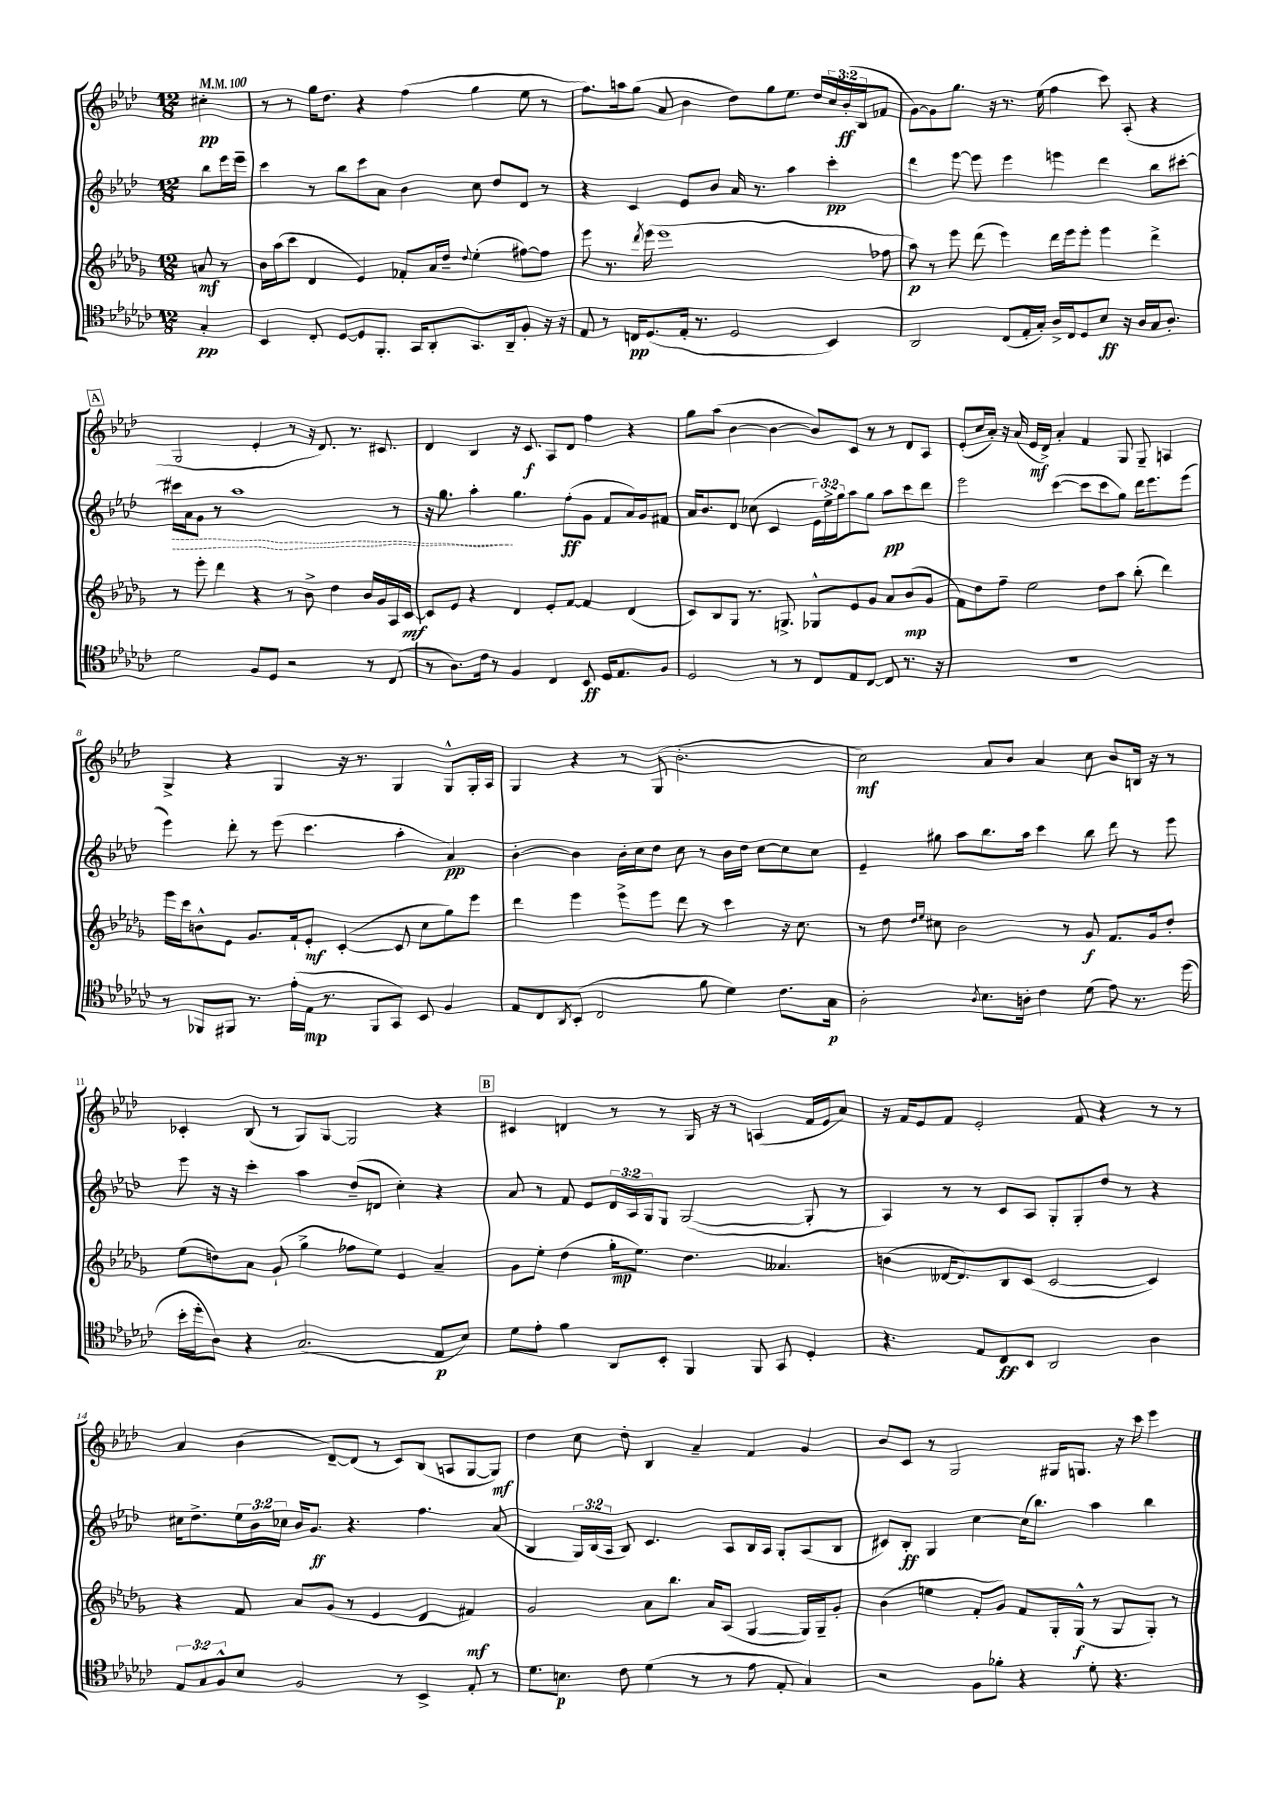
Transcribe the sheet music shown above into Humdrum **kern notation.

**kern	**dynam	**kern	**dynam	**kern	**dynam	**kern	**dynam
*part4	*part4	*part3	*part3	*part2	*part2	*part1	*part1
*staff4	*staff4	*staff3	*staff3	*staff2	*staff2	*staff1	*staff1
*clefC4	*	*clefG2	*	*clefG2	*	*clefG2	*
*k[b-e-a-d-g-c-]	*	*k[b-e-a-d-g-]	*	*k[b-e-a-d-]	*	*k[b-e-a-d-]	*
*M12/8	*	*M12/8	*	*M12/8	*	*M12/8	*
*MM100	*	*MM100	*	*MM100	*	*MM100	*
=	=	=	=	=	=	=	=
4G-'/	pp	8an/	mf	8bb-\L	.	4cc#X'\	pp
.	.	8r	.	16eee-\L	.	.	.
.	.	.	.	16eee-~\JJ	.	.	.
=1	=1	=1	=1	=1	=1	=1	=1
4BB-/	.	16b-\LL	.	4ccc\	.	8r	.
.	.	(16aa-\J	.	.	.	.	.
.	.	8ccc\J	.	.	.	8r	.
8C-'/	.	4d-/	.	8r	.	16gg\KL	.
.	.	.	.	.	.	8.dd-\J	.
[8D-/L	.	.	.	8bb-\L	.	.	.
8D-/]	.	4e-/)	.	8ccc\	.	4r	.
8.FF'/J	.	.	.	8a-\J	.	.	.
.	.	8f-X'/L	.	4b-\	.	(4ff\	.
16GG-/KL	.	.	.	.	.	.	.
8AA-'/	.	16a-/L	.	.	.	.	.
.	.	16dd-~/JJ	.	.	.	.	.
.	.	8qqdd-/	.	.	.	.	.
8.GG-/	.	(4ee-'\	.	8cc\	.	4gg\	.
.	.	.	.	8dd-/L	.	.	.
16AA-~/k	.	.	.	.	.	.	.
8F'/J	.	[8ff#X\L)	.	8d-/J	.	8ee-\	.
16r	.	8ff#\J]	.	8r	.	8r	.
16r	.	.	.	.	.	.	.
=2	=2	=2	=2	=2	=2	=2	=2
8E-/	.	8eee-\	.	4r	.	8.ff\L)	.
8r	.	8.r	.	.	.	.	.
.	.	.	.	.	.	16aan\k	.
16Cn/KL	pp	.	.	4c/	.	(8gg\J	.
.	.	8qddd-/	.	.	.	.	.
(8.D-/	.	(16eee-\	.	.	.	.	.
.	.	1eee-	.	.	.	8a-/	.
16E-'/Jk	.	.	.	8e-/L	.	4b-\	.
8.r	.	.	.	.	.	.	.
.	.	.	.	8b-/J	.	.	.
2D-/	.	.	.	16a-/	.	8dd-\L)	.
.	.	.	.	8.r	.	.	.
.	.	.	.	.	.	8gg\	.
.	.	.	.	4aa-\	.	8.ee-\J	.
.	.	.	.	.	.	16dd-/LL	.
4BB-/)	.	.	.	4ccc'\	pp	24cc/	.
.	.	.	.	.	.	(24b-'/	ff
.	.	.	.	.	.	24B-/J	.
.	.	8ff-X\	.	.	.	8f-X/J	.
=3	=3	=3	=3	=3	=3	=3	=3
2AA-/	.	8aa-\)	p	4ddd-\	.	[8g\L)	.
.	.	8r	.	.	.	8g\]	.
.	.	8eee-\	.	[8eee-\	.	8.gg\J	.
.	.	(8ddd-\	.	8eee-\]	.	.	.
.	.	.	.	.	.	16r	.
(8C-/L	.	4eee-\)	.	4eee-\	.	8.r	.
16E-'/L	.	.	.	.	.	.	.
16G-'/JJ)	.	.	.	.	.	(16ee-\	.
16A-^/LL	.	16ddd-\LL	.	4eeen\	.	4ff\	.
16C-/J	.	16eee-\J	.	.	.	.	.
8D-/	.	8eee-'\J	.	.	.	.	.
8B-/J	ff	4eee-\	.	4ddd-\	.	8ccc\)	.
16r	.	.	.	.	.	(8A-'/	.
16A-/LL	.	.	.	.	.	.	.
16G-/J	.	4ddd-^\	.	8bb-\L	.	4r	.
8.A-'/J	.	.	.	.	.	.	.
.	.	.	.	[8ccc#X'\J	.	.	.
!!LO:LB:g=z
!!LO:REH:place=s1:t=A
=4	=4	=4	=4	=4	=4	=4	=4
!	!	!	!	!	!LO:HP:b	!	!
2d-\	.	8r	.	16ccc#X\LL]	>	2G/	.
.	.	.	.	16a-\J	.	.	.
.	.	8eee-'\	.	8g\J	.	.	.
.	.	4ddd-\	.	8r	.	.	.
.	.	.	.	1aa-	.	.	.
8F/L	.	4r	.	.	.	4e-'/	.
8D-/J	.	.	.	.	.	.	.
2r	.	8r	.	.	.	8r	.
.	.	8b-^\	.	.	.	16r	.
.	.	.	.	.	.	8.d-/)	.
.	.	4dd-\	.	.	.	.	.
.	.	.	.	.	.	8.r	.
8r	.	16b-/LL	.	.	.	.	.
.	.	16g-/	.	.	.	8.c#X/	.
(8C-/	.	16A-/	.	8r	.	.	.
.	.	[16c/JJ	mf	.	.	.	.
=5	=5	=5	=5	=5	=5	=5	=5
8r	.	8c/L]	.	16r	.	4d-/	.
.	.	.	.	8.gg\	.	.	.
8.A-\L)	.	8e-/J	.	.	.	.	.
.	.	4r	.	4aa-'\	.	4B-/	.
16c-\Jk	.	.	.	.	.	.	.
8r	.	.	.	.	.	.	.
4F/	.	4d-/	.	4.gg\	]	16r	.
.	.	.	.	.	.	8.c/	f
4C-/	.	8e-'/L	.	.	.	8A-/L	.
.	.	[8f/J	.	(8ff'\L	ff	8d-/J	.
8BB-/	ff	4f/]	.	8g\J	.	4ff\	.
16D-/KL	.	.	.	8f/L	.	.	.
8.E-/	.	.	.	.	.	.	.
.	.	(4d-/	.	16a-/L)	.	4r	.
.	.	.	.	16g/J	.	.	.
8F/J	.	.	.	8f#X/J	.	.	.
=6	=6	=6	=6	=6	=6	=6	=6
2D-/	.	8c/L)	.	16a-/KL	.	8gg\L	.
.	.	.	.	8.b-/	.	.	.
.	.	8B-/	.	.	.	(8aa-\J	.
.	.	8G-/J	.	8d-/J	.	[4b-\	.
.	.	8.r	.	(8cc-X\	.	.	.
8r	.	.	.	4c/	.	4b-\_	.
.	.	8.Gn^/	.	.	.	.	.
8r	.	.	.	.	.	.	.
8C-/L	.	8G-X^^/L	.	24e-\LL)	.	8b-/L])	.
.	.	.	.	24ee-^\	.	.	.
.	.	.	.	24gg\J	.	.	.
8E-/	.	8e-/	.	8aa-\	.	8c/J	.
[8C-/J	.	8g-/J	.	8gg\J	.	8r	.
8C-/]	.	8a-/L	.	8aa-\L	pp	8r	.
8.r	.	(8b-/	mp	8ccc\	.	8d-/L	.
.	.	8g-/J	.	8ddd-\J	.	8A-/J	.
16r	.	.	.	.	.	.	.
=7	=7	=7	=7	=7	=7	=7	=7
1.r	.	8f\L)	.	2eee-\	.	(8e-'/L	.
.	.	8dd-\	.	.	.	16cc/L	.
.	.	.	.	.	.	16a-'/JJ)	.
.	.	8ff~\J	.	.	.	16r	.
.	.	.	.	.	.	(16a-/	.
.	.	2ee-\	.	.	.	16e-/LL	mf
.	.	.	.	.	.	16d-^/JJ)	.
.	.	.	.	([4ccc\	.	4a-'/	.
.	.	.	.	8ccc\L]	.	4f/	.
.	.	8dd-\L	.	8ccc\	.	.	.
.	.	8aa-\J	.	8gg\J)	.	8G/	.
.	.	(8bb-'\	.	16ddd-\KL	.	8G~/	.
.	.	.	.	8.eee-\	.	.	.
.	.	4ddd-\)	.	.	.	4An/	.
.	.	.	.	(8eee-\J	.	.	.
!!LO:LB:g=z
=8	=8	=8	=8	=8	=8	=8	=8
8r	.	16eee-\LL	.	4eee-\)	.	4G^/	.
.	.	16ccc\J	.	.	.	.	.
8FF-X/L	.	8bn^^\	.	.	.	.	.
8FF#X/J	.	8e-\J	.	8ddd-'\	.	4r	.
8.r	.	8.g-/L	.	8r	.	.	.
.	.	.	.	(8eee-\	.	4G/	.
(16e-'\LL	.	16f`/k	.	.	.	.	.
16E-\JJ	mp	8e-'/J	mf	4.ccc\	.	.	.
8.r	.	.	.	.	.	.	.
.	.	([4c'/	.	.	.	16r	.
.	.	.	.	.	.	8.r	.
8FF#/L	.	.	.	.	.	.	.
8GG-/J)	.	8c/]	.	4aa-'\	.	4G/	.
8BB-/	.	8cc\L	.	.	.	.	.
4F/	.	8gg-\)	.	4a-/)	pp	8G^^/L	.
.	.	8eee-\J	.	.	.	16G'/L	.
.	.	.	.	.	.	16A-/JJ	.
=9	=9	=9	=9	=9	=9	=9	=9
8E-/L	.	4ddd-\	.	[4b-'\	.	4G/	.
8C-/	.	.	.	.	.	.	.
8qAA-/	.	.	.	.	.	.	.
(8BB-'/J	.	4eee-\	.	4b-\]	.	4r	.
2C-/	.	.	.	.	.	.	.
.	.	8eee-^\L	.	16b-'\LL	.	8r	.
.	.	.	.	16cc\J	.	.	.
.	.	8eee-\J	.	8dd-\J	.	(8G/	.
.	.	8ddd-\	.	8cc\	.	2.b-'\	.
8f\	.	8r	.	8r	.	.	.
4d-\)	.	4ccc\	.	16b-\LL	.	.	.
.	.	.	.	16dd-\JJ	.	.	.
.	.	.	.	[8cc\L	.	.	.
8.c-\L	.	16r	.	8cc\]	.	.	.
.	.	8.cc\	.	.	.	.	.
.	.	.	.	8cc\J	.	.	.
16G-\Jk	p	.	.	.	.	.	.
=10	=10	=10	=10	=10	=10	=10	=10
2A-'\	.	8r	.	4e-~/	.	2cc\)	mf
.	.	8dd-\	.	.	.	.	.
.	.	16qqdd-/LL	.	.	.	.	.
.	.	16qqee-/JJ	.	.	.	.	.
.	.	8cc#X\	.	8gg#X\	.	.	.
.	.	2b-\	.	8aa-\L	.	.	.
8qA-/	.	.	.	.	.	.	.
8.B-\L	.	.	.	8.bb-\	.	8a-/L	.
.	.	.	.	.	.	8b-/J	.
16An'\Jk	.	.	.	16aa-\Jk	.	.	.
4c-\	.	.	.	4ccc\	.	4a-/	.
.	.	8r	.	.	.	.	.
(8d-\	.	8g-/	f	8bb-\	.	8cc\	.
8e-\)	.	8.f/L	.	8ddd-\	.	8b-/L	.
8.r	.	.	.	8r	.	16Bn/Jk	.
.	.	16g-/k	.	.	.	16r	.
.	.	8dd-'/J	.	8eee-\	.	8r	.
(16dd-\	.	.	.	.	.	.	.
!!LO:LB:g=z
=11	=11	=11	=11	=11	=11	=11	=11
16b-'\LL	.	(8ee-\L	.	8eee-\	.	4c-X'/	.
16dd-'\J	.	.	.	.	.	.	.
8A-\J)	.	8ddn\)	.	16r	.	.	.
.	.	.	.	16r	.	.	.
4r	.	8a-\J	.	4ccc'\	.	(8B-/	.
.	.	(8g-`/	.	.	.	8r	.
(2.G-/	.	4gg-^\	.	4aa-\	.	8G/L)	.
.	.	.	.	.	.	[8G/J	.
.	.	8ff-X\L	.	(8dd-~/L	.	2G/]	.
.	.	8ee-\J)	.	8dn/J	.	.	.
.	.	4e-/	.	4cc'\)	.	.	.
8E-/L	p	4a-~/	.	4r	.	4r	.
8B-/J)	.	.	.	.	.	.	.
!!LO:REH:place=s1:t=B
=12	=12	=12	=12	=12	=12	=12	=12
8d-\L	.	8g-\L	.	8a-/	.	4c#X/	.
8e-'\J	.	8ee-'\J	.	8r	.	.	.
4f\	.	(4dd-\	.	8f/	.	4dn/	.
.	.	.	.	8e-/L	.	.	.
8AA-/L	.	16gg-'\KL	mp	24d-/L	.	8r	.
.	.	.	.	24A-/	.	.	.
.	.	8.ee-\J)	.	.	.	.	.
.	.	.	.	24G/J	.	.	.
8BB-'/J	.	.	.	8G/J	.	8r	.
4FF/	.	4.dd-\	.	([2G/	.	16G/	.
.	.	.	.	.	.	16r	.
.	.	.	.	.	.	8r	.
8FF/	.	.	.	.	.	(4An/	.
8GG-/	.	4.a--X/	.	.	.	.	.
4D-'/	.	.	.	8G'/]	.	16f/LL	.
.	.	.	.	.	.	16e-/J	.
.	.	.	.	8r	.	8a-/J)	.
=13	=13	=13	=13	=13	=13	=13	=13
4.r	.	(4bn\	.	4A-/)	.	16r	.
.	.	.	.	.	.	16f/KL	.
.	.	.	.	.	.	8e-/	.
.	.	[16d--X/KL	.	8r	.	8f/J	.
.	.	8.d--/])	.	.	.	.	.
8E-/L	.	.	.	8r	.	2e-'/	.
8C-/	ff	8B-/	.	8c/L	.	.	.
8BB-/J	.	(8c/J	.	8A-/J	.	.	.
2AA-/	.	[2c/	.	8G'/L	.	.	.
.	.	.	.	8G'/	.	8f/	.
.	.	.	.	8dd-/J	.	4r	.
.	.	.	.	8r	.	.	.
4A-\	.	4c/])	.	4r	.	8r	.
.	.	.	.	.	.	8r	.
!!LO:LB:g=z
=14	=14	=14	=14	=14	=14	=14	=14
12E-/L	.	4r	.	16cc#X\KL	.	4a-/	.
.	.	.	.	8.dd-^\	.	.	.
12G-/	.	.	.	.	.	.	.
12F^^/	.	.	.	.	.	.	.
8B-/J	.	8f/	.	24ee-\L	.	(4b-\	.
.	.	.	.	24b-\	.	.	.
.	.	.	.	24cc-X\JJ	.	.	.
2F/	.	8a-/L	.	16b-/KL	.	.	.
.	.	.	.	8.g/J	ff	.	.
.	.	(8g-/J	.	.	.	[8d-~/L)	.
.	.	8r	.	4.r	.	(8d-/J]	.
.	.	4e-/	.	.	.	8r	.
8r	.	.	.	.	.	8c/L)	.
4BB-^/	.	4d-/	.	4.ff\	.	(8B-/J	.
.	.	.	.	.	.	8An/L	.
8E-'/	.	4f#X/)	mf	.	.	[8G/	.
8r	.	.	.	(8a-/	.	8G/J])	mf
=15	=15	=15	=15	=15	=15	=15	=15
8.d-\L	.	2g-/	.	4B-/	.	4dd-\	.
8.Bn\J	p	.	.	.	.	.	.
.	.	.	.	24G/LL)	.	8cc\	.
.	.	.	.	(24B-/	.	.	.
.	.	.	.	24A-/JJ	.	.	.
8c-\	.	.	.	8B-/)	.	8dd-'\	.
(4d-\	.	8a-\L	.	4.c/	.	4B-/	.
.	.	8.bb-\J	.	.	.	.	.
8r	.	.	.	.	.	4a-~/	.
.	.	16a-/KL	.	.	.	.	.
8r	.	(8A-/J	.	8A-/L	.	.	.
8e-\	.	[4G-/	.	16B-/L	.	4f/	.
.	.	.	.	16A-/JJ	.	.	.
8E-'/	.	.	.	8G'/L	.	.	.
4G-/)	.	16G-/LL])	.	(8A-/	.	4g/	.
.	.	16G-~/J	.	.	.	.	.
.	.	8g-'/J	.	8B-/J	.	.	.
=16	=16	=16	=16	=16	=16	=16	=16
2r	.	(4b-\	.	8c#X/L)	.	8b-/L	.
.	.	.	.	8B-'/J	ff	8c/J	.
.	.	4een\	.	4G/	.	8r	.
.	.	.	.	.	.	2G/	.
8F\L	.	8f'/L	.	[4cc\	.	.	.
8f-X'\J	.	8g-/J)	.	.	.	.	.
4r	.	8f/L	.	(16cc\KL]	.	.	.
.	.	.	.	8.bb-\J)	.	.	.
.	.	16G-'/L	.	.	.	16G#X/KL	.
.	.	(16G-^^/JJ	f	.	.	8.Gn/J	.
8d-'\	.	8r	.	4aa-\	.	.	.
4.r	.	8G-/L	.	.	.	16r	.
.	.	.	.	.	.	16ccc\	.
.	.	8G-'/J)	.	4bb-\	.	4eee-\	.
.	.	8r	.	.	.	.	.
==	==	==	==	==	==	==	==
*-	*-	*-	*-	*-	*-	*-	*-
